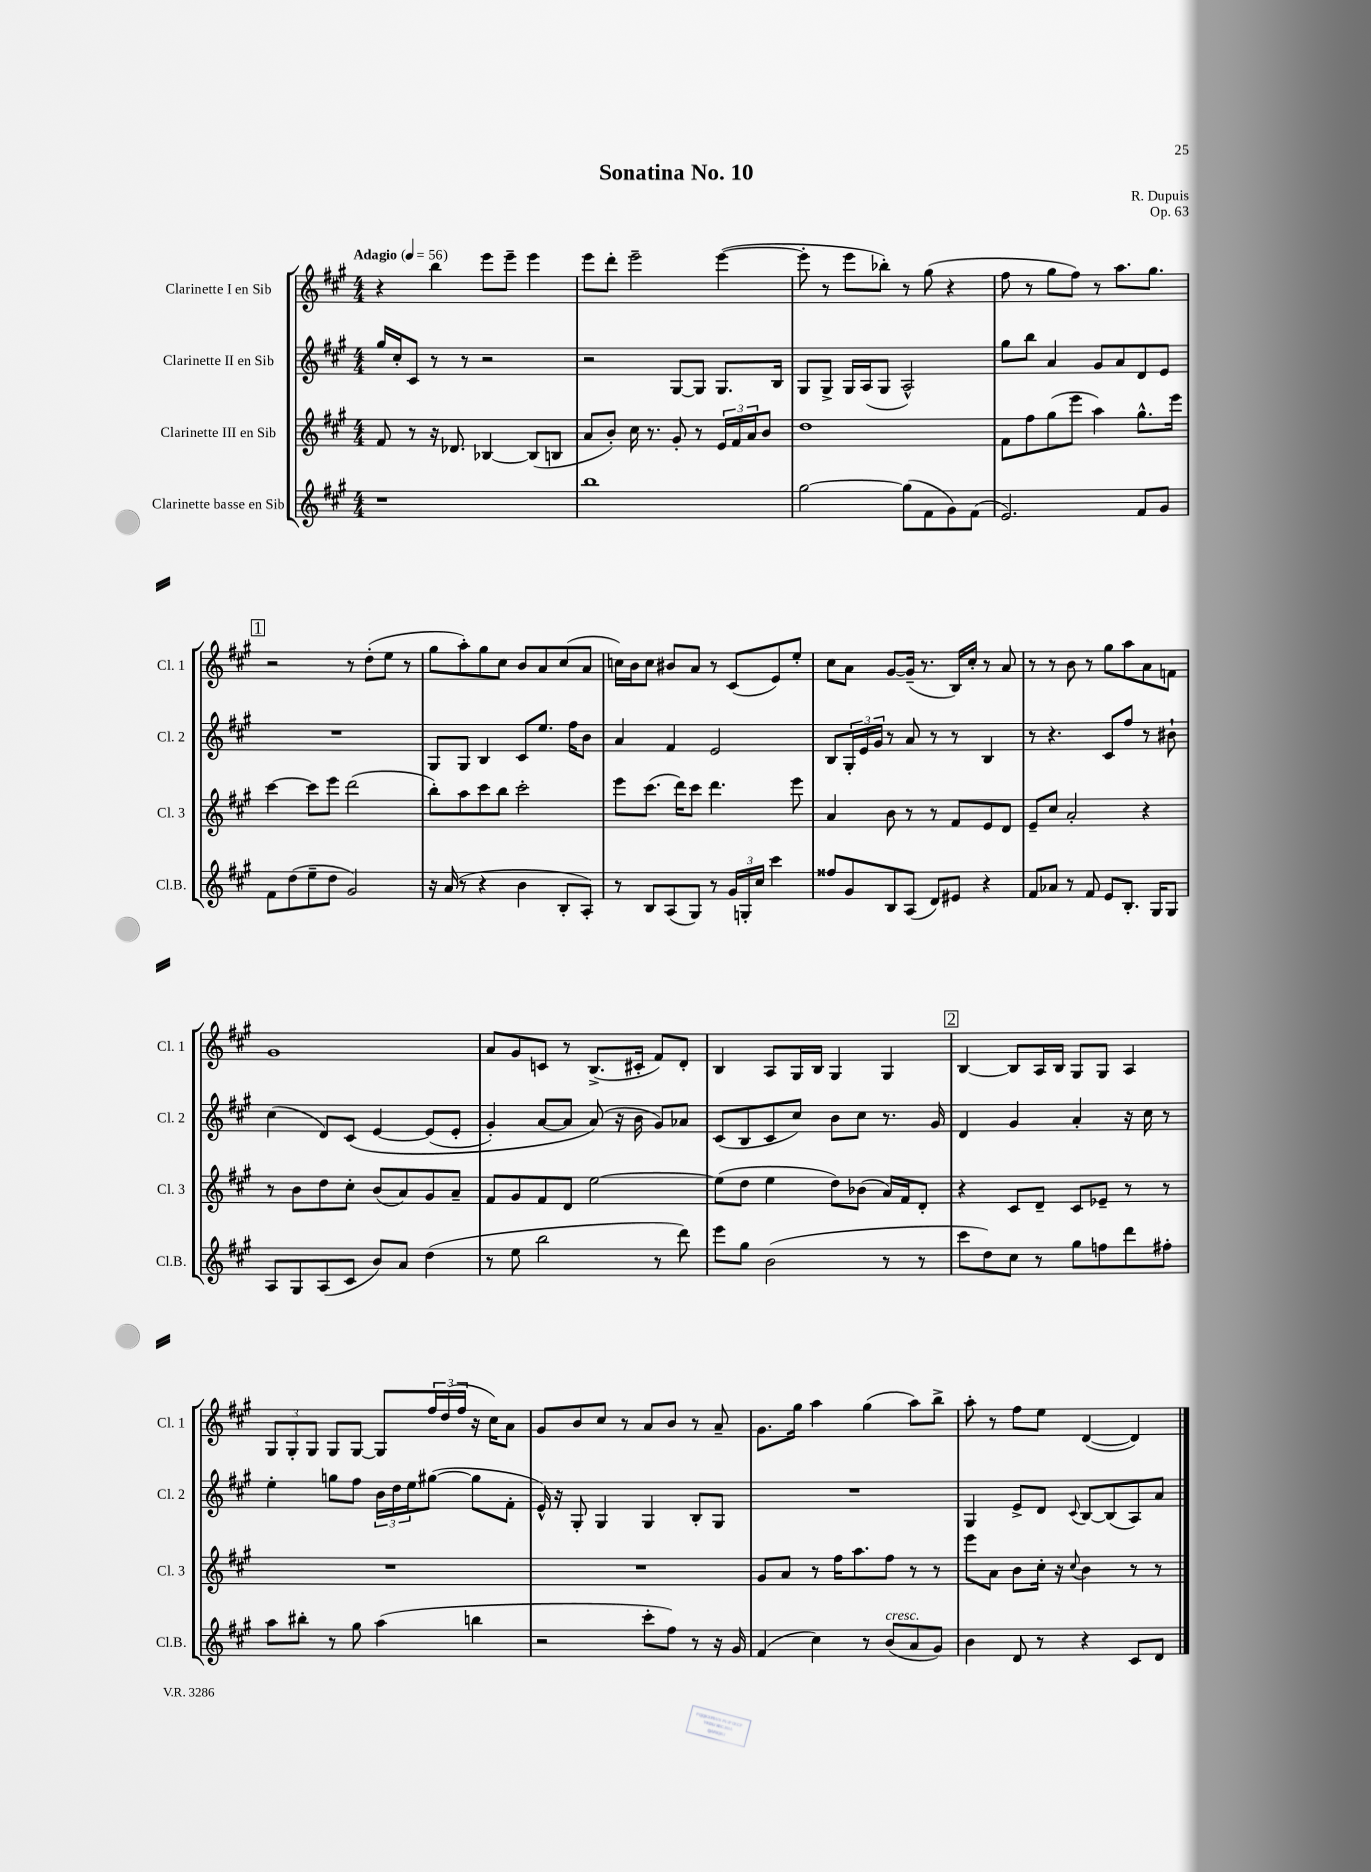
\header { title = "Sonatina No. 10" composer = "R. Dupuis" opus = "Op. 63" }
<<
\new StaffGroup <<
\new Staff = "s0" \with { instrumentName = "Clarinette I en Sib" shortInstrumentName = "Cl. 1" } {
    \clef treble \key a \major \numericTimeSignature \time 4/4 \tempo "Adagio" 4 = 56
    r4 b''4 e'''8 e'''8-- e'''4 |
    e'''8 d'''8-. e'''2-- e'''4~( |
    e'''8-. r8 e'''8 bes''8-.) r8 gis''8( r4 |
    fis''8 r8 gis''8 fis''8) r8 a''8. gis''8. |
    \mark \markup { \box "1" } r2 r8 d''8-.( e''8 r8 |
    gis''8 a''8-.) gis''8 cis''8 b'8 a'8 cis''8( a'8 |
    c''16) b'16 c''8 bis'8 a'8 r8 cis'8( e'8) e''8-. |
    cis''8 a'8 gis'8~ gis'16--( r8. b16) cis''16-. r8 a'8 |
    r8 r8 b'8 r8 gis''8 a''8 a'8 f'8 |
    gis'1 |
    a'8 gis'8 c'8 r8 b8.->( cis'16-. fis'8) d'8-. |
    b4 a8 gis16 b16 gis4 gis4 |
    \mark \markup { \box "2" } b4~ b8 a16 b16 gis8 gis8 a4 |
    \tuplet 3/2 { gis8 gis8-. gis8 } gis8 gis8~ gis8 \tuplet 3/2 { fis''16 d''16( fis''16 } r16 cis''16) a'8 |
    gis'8 b'8 cis''8 r8 a'8 b'8 r8 a'8-- |
    gis'8. gis''16 a''4 gis''4( a''8) b''8-> |
    a''8-. r8 fis''8 e''8 d'4~( d'4) \bar "|." |
}
\new Staff = "s1" \with { instrumentName = "Clarinette II en Sib" shortInstrumentName = "Cl. 2" } {
    \clef treble \key a \major \numericTimeSignature \time 4/4
    gis''16 cis''16-. cis'8 r8 r8 r2 |
    r2 gis8~ gis8 gis8. b16 |
    gis8 gis8-> gis16 a16( gis8 a2-^) |
    gis''8 b''8 a'4 gis'8 a'8 d'8 e'8 |
    \mark \markup { \box "1" } R1 |
    gis8 gis8 b4 cis'8 e''8. fis''16 b'8 |
    a'4 fis'4 e'2 |
    b8 \tuplet 3/2 { gis16-. e'16 gis'16 } r8 a'8 r8 r8 b4 |
    r8 r4. cis'8 fis''8 r8 bis'8-! |
    cis''4( d'8) cis'8\( e'4~ e'8( e'8-. |
    gis'4-.) a'8~ a'8 a'8(\) r16 b'16 gis'8) aes'8 |
    cis'8( b8 cis'8 cis''8) b'8 cis''8 r8. gis'16 |
    \mark \markup { \box "2" } d'4 gis'4 a'4-. r16 cis''16 r8 |
    e''4-. g''8 fis''8 \tuplet 3/2 { b'16 d''16 e''16 } gis''8~( gis''8 fis'8-. |
    e'16-^) r16 gis8-. gis4 gis4 b8-. gis8 |
    R1 |
    gis4 e'8-> d'8 \appoggiatura { cis'8 } b8~ b8( a8) a'8 \bar "|." |
}
\new Staff = "s2" \with { instrumentName = "Clarinette III en Sib" shortInstrumentName = "Cl. 3" } {
    \clef treble \key a \major \numericTimeSignature \time 4/4
    fis'8 r8 r16 des'8. bes4~ bes8( b8 |
    a'8 b'8-.) cis''16 r8. gis'8-. r8 \tuplet 3/2 { e'16 fis'16 a'16 } b'8 |
    d''1 |
    fis'8 fis''8 gis''8( e'''8 a''4) gis''8.-^ e'''16 |
    \mark \markup { \box "1" } cis'''4~ cis'''8 e'''8 d'''2( |
    b''8-.) a''8 cis'''8 b''8 cis'''2-. |
    e'''8 cis'''8.( d'''16) cis'''8 d'''4. e'''8 |
    a'4 b'8 r8 r8 fis'8 e'8 d'8 |
    e'8-- cis''8 a'2-. r4 |
    r8 b'8 d''8 cis''8-. b'8( a'8) gis'8 a'8-- |
    fis'8 gis'8 fis'8 d'8 e''2~ |
    e''8( d''8 e''4 d''8) bes'8( a'16) fis'16 d'8-. |
    \mark \markup { \box "2" } r4 cis'8 d'8-- cis'8 ees'8-- r8 r8 |
    R1 |
    R1 |
    gis'8 a'8 r8 fis''16 a''8. fis''8 r8 r8 |
    e'''8 a'8 b'8 cis''16-. r16 \appoggiatura { cis''8 } b'4 r8 r8 \bar "|." |
}
\new Staff = "s3" \with { instrumentName = "Clarinette basse en Sib" shortInstrumentName = "Cl.B." } {
    \clef treble \key a \major \numericTimeSignature \time 4/4
    r1 |
    b''1 |
    gis''2~ gis''8( fis'8 gis'8) fis'8( |
    e'2.) fis'8 gis'8 |
    \mark \markup { \box "1" } fis'8 d''8( e''8-- d''8 gis'2) |
    r16 a'16( r8 r4 b'4 b8-. a8-.) |
    r8 b8 a8( gis8) r8 \tuplet 3/2 { gis'16 g16-. cis''16 } cis'''4 |
    fisis''8 gis'8 b8 a8( d'8) eis'8 r4 |
    fis'8 aes'8 r8 fis'8 e'8 b8.-. gis16 gis8 |
    a8 gis8 a8( cis'8 b'8) a'8 d''4( |
    r8 e''8 b''2 r8 d'''8) |
    e'''8 gis''8 b'2( r8 r8 |
    \mark \markup { \box "2" } cis'''8 d''8) cis''8 r8 gis''8 f''8 d'''8 fis''8-. |
    a''8 bis''8-. r8 gis''8 a''4( b''4 |
    r2 cis'''8-. fis''8) r8 r16 gis'16 |
    fis'4( cis''4) r8 b'8^\markup { \italic "cresc." }( a'8 gis'8) |
    b'4 d'8 r8 r4 cis'8 d'8 \bar "|." |
}
>>
>>
\layout { \context { \Score \remove "Bar_number_engraver" } }
